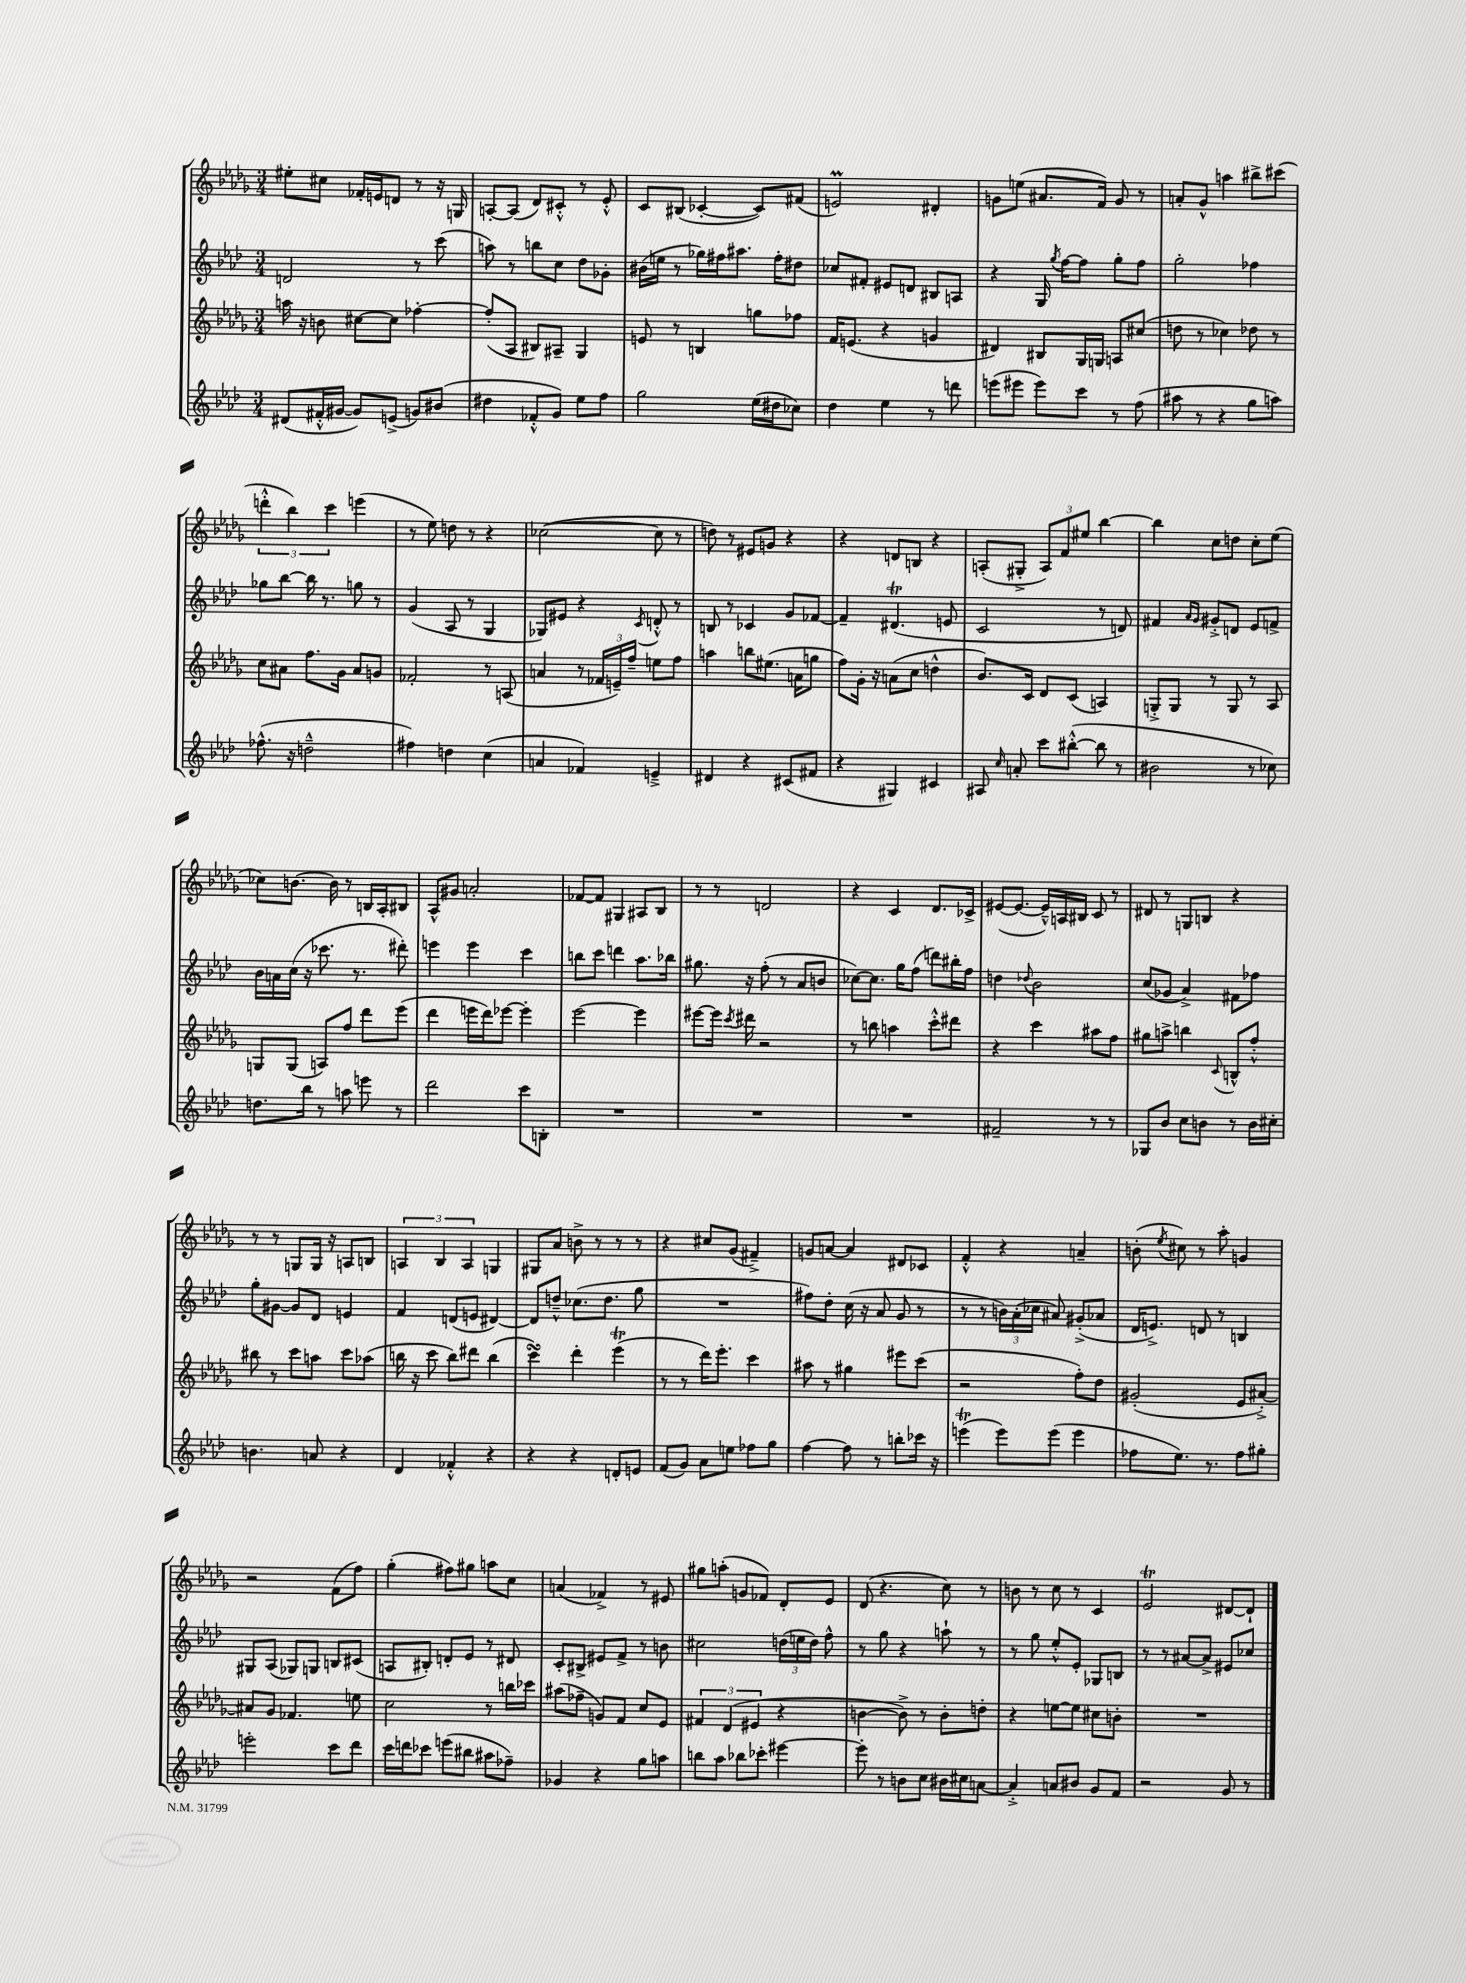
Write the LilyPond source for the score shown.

<<
\new StaffGroup <<
\new Staff = "s0" {
    \clef treble \key des \major \numericTimeSignature \time 3/4
    \autoBeamOff eis''8[-. cis''8] fes'16[-. e'16 d'8] r8 r16 g16 |
    a8[~-. a8]( des'8[) cis'8]-.-^ r8 ees'8-.-^ |
    c'8[ bis8]( ces'4~-. ces'8[) fis'8]( |
    e'2\prall) dis'4-. |
    g'8[ e''8]( ais'8.[ f'16]) g'8 r8 |
    a'8[-. ges'8]-^ a''4 bis''8[-> cis'''8]( |
    \tuplet 3/2 { d'''4-.-^ bes''4) c'''4 } e'''4( |
    r8 ees''8) d''8 r8 r4 |
    ces''2~( ces''8 r8 |
    d''8) r8 eis'8[ g'8] r4 |
    r4 d'8[ b8] r4 |
    a8[-.( gis8]-.-> \tuplet 3/2 { a8[) f'8 eis''8] } bes''4~ |
    bes''4 c''8[ d''8] c''8[-. ees''8]( |
    ces''8[) b'8.]~ b'16 r8 b16[ aes16-. bis8] |
    aes8[-^ gis'8] a'2-. |
    fes'8[~ fes'8] gis4 ais8[ bes8] |
    r8 r8 d'2 |
    r4 c'4 des'8.[ ces'16]-> |
    eis'8[~( eis'8.]~ eis'16[---^) a16 bis16] c'8 r8 |
    dis'8 r8 g8[ b8] r4 |
    r8 r8 g8[ g16] r16 a8[ b8] |
    \tuplet 3/2 { a4 bes4 a4 } g4 |
    gis8[ aes'8] b'8-> r8 r8 r8 |
    r4 cis''8[ ges'8]( fis'4--->) |
    g'8[ a'8]~ a'4 dis'8[ ces'8] |
    f'4-.-^ r4 a'4-- |
    b'8-.( \acciaccatura { ees''8 } cis''8) r8 aes''8-. g'4 |
    r2 f'8[( f''8]) |
    ges''4-.( fis''8[) gis''8] a''8[ c''8] |
    a'4( fes'4->) r8 eis'8 |
    gis''8[ a''8]-.( g'8[ fes'8]) des'8[-. ees'8] |
    des'8( r4. c''8) r8 |
    b'8 r8 c''8 r8 c'4 |
    ees'2\trill dis'8[~ dis'8]-! \bar "|." |
}
\new Staff = "s1" {
    \clef treble \key aes \major \numericTimeSignature \time 3/4
    \autoBeamOff d'2 r8 c'''8( |
    a''8) r8 b''8[ c''8] des''8[ ges'8]-. |
    bis'16[( e''16] r8 ges''16[) fis''16 ais''8.] fis''16[-. dis''8] |
    ces''8[ fis'8]-. eis'8[ d'8] bis8[ a8] |
    r4 g16 \acciaccatura { g''8 } f''16[~ f''8] g''8[-. f''8] |
    g''2-. fes''4 |
    ges''8[ bes''8]~ bes''16 r8. g''8 r8 |
    g'4( aes8 r8 g4 |
    ges8[) eis'8] r4 \acciaccatura { c'8 } d'8-.-^ r8 |
    b8 r8 ces'4 g'8[ fes'8]~ |
    fes'4-- dis'4.\trill( e'8 |
    c'2 r8 d'8) |
    fis'4 \grace { aes'16[ g'16] } gis'8[-.-> d'8] ees'8[ f'8]-> |
    bes'16[ a'16 c''16]( r16 ces'''8. r8. dis'''8-.) |
    e'''4 e'''4 c'''4 |
    b''8[ c'''8] d'''4 aes''8.[ bes''16] |
    gis''8. r16 f''8-.( r8 aes'8[ b'8] |
    ces''8[~) ces''8.] g''16[ f''8]( d'''8[) bis''16-. f''16] |
    d''4 \appoggiatura { des''8 } bes'2 |
    c''8[( ges'8] aes'4->) fis'8[ fes''8] |
    g''8[-. gis'8]~ gis'8[ des'8] e'4 |
    f'4 d'8[( e'8] dis'4~) |
    dis'8[ d''8]---^ ces''8.[( d''8.] g''8 |
    R2. |
    fis''8[) des''8]-. c''16( r16 aes'8 g'8 r8 |
    r8 r8 \tuplet 3/2 { b'16[) aes'16-.( ces''16] } ais'8) gis'8[-.->( aes'8] |
    des'16[ e'8.]->) d'8 r8 b4 |
    gis8[ aes8]( ges8[) g8] b8[ cis'8]( |
    a8[ bis8]-.) d'8[-. ees'8] r8 dis'8 |
    c'8[-. bis8]-> eis'8[ f'8]-> r8 b'8 |
    cis''2 \tuplet 3/2 { d''16[( e''16 d''16]) } f''8-^ |
    r8 g''8 r4 a''8-! r8 |
    r8 g''8 ees''8[-.-^ ees'8]-. ges8[ b8] |
    r8 r8 ais'8[~ ais'8]-> eis'8[ ces''8] \bar "|." |
}
\new Staff = "s2" {
    \clef treble \key des \major \numericTimeSignature \time 3/4
    \autoBeamOff a''16 r16 b'8 cis''8[~ cis''8] fes''4~-. |
    fes''8[-.( aes8] bis8[) ais8]-- ges4 |
    e'8 r8 b4 g''8[ fes''8] |
    f'16[ e'8.]( r4 g'4 |
    dis'4) bis8[ ges16 g16] a8[ cis''8]( |
    d''8 r8 ces''4) des''8 r8 |
    c''8[ ais'8] f''8.[ ges'16] ais'8[ g'8] |
    fes'2-. r8 a8( |
    a'4 r8 \tuplet 3/2 { fes'16[ e'16--) f''16]-- } e''8[ f''8] |
    a''4 b''8[ eis''8.]( a'16[ g''8] |
    f''8[) ges'16]-. r16 a'8[( c''8] d''4-^ |
    bes'8.[) c'16] des'8[ c'8]( a4) |
    g8[-.-> g8] r8 g8 r8 aes8 |
    g8[ g8]( a8[) f''8] des'''8[ ees'''8]( |
    des'''4 e'''16[ des'''16) ees'''8]~ ees'''4-. |
    ees'''2~ ees'''4 |
    eis'''8[~ eis'''16] \acciaccatura { c'''8 } dis'''16 r2 |
    r8 b''8 a''4 c'''8[-.-^ dis'''8] |
    r4 c'''4 ais''8[ f''8] |
    gis''8[ a''8]-> b''4 \appoggiatura { c'8 } b8[-^ f''8]-.-^ |
    bis''8 r8 c'''8[ a''8] c'''8[ aes''8]( |
    b''16 r16 c'''8 b''8[) dis'''8] b''4( |
    c'''4\turn) des'''4-. ees'''4\trill( |
    r8 r8 des'''16[) ees'''8.]-. c'''4 |
    ais''8 r8 gis''4 eis'''8[ c'''8]( |
    r2 f''8[-.) des''8] |
    gis'2-.( ees'8[ ais'8]~-.->) |
    ais'8[ ges'8] fes'4. e''8 |
    c''2 r8 b''16[ ces'''16] |
    ais''8[( fes''8]-- g'8[) f'8] c''8[ ees'8] |
    \tuplet 3/2 { fis'4 des'4( eis'4 } r4 |
    b'4~ b'8->) r8 b'8[-. d''8]-. |
    r4 e''8[~ e''8] cis''8[ b'8]-. |
    R2. \bar "|." |
}
\new Staff = "s3" {
    \clef treble \key aes \major \numericTimeSignature \time 3/4
    \autoBeamOff dis'8[( fis'16-.-^ gis'16]~ gis'8[) e'8]->( g'8[) bis'8]( |
    dis''4 fes'8[-.-^ g'8]) ees''8[ f''8] |
    g''2 ees''16[( dis''16 ces''8]) |
    des''4 ees''4 r8 d'''8 |
    e'''8[( eis'''8] eis'''8[) c'''8] r8 f''8( |
    ais''8 r8 r4 g''8[ a''8]) |
    fes''8.-^( r16 d''2---^ |
    fis''4) d''4 c''4( |
    a'4 fes'4) e'4---> |
    dis'4 r4 cis'8[( fis'8] |
    r4 gis4) cis'4 |
    ais8 \grace { c''16 } a'8-. c'''8[ bis''8]~-.-^( bis''8 r8 |
    bis'2 r8 ces''8) |
    d''8.[ bes''16] r8 a''8 e'''8 r8 |
    des'''2 c'''8[ b8]-. |
    R2. |
    R2. |
    R2. |
    fis'2-- r8 r8 |
    ges8[ bes'8] c''8[ b'8] r8 b'16[ cis''16]-. |
    b'4. a'8 r4 |
    des'4 fes'4-.-^ r4 |
    r4 r4 d'8[-. e'8] |
    f'8[( g'8]) aes'8[ e''8] fes''8[ g''8] |
    f''4~ f''8 r8 b''8[-. ces'''16] r16 |
    e'''4\trill( e'''8[) e'''8]( e'''4 |
    fes''8[ ees''8.]) r8. fes''8[ gis''8]-. |
    e'''2-. c'''8[ des'''8] |
    c'''16[ d'''16 ces'''8] e'''8[( bis''8] ais''8[ fes''8]--) |
    ges'4 r4 g''8[ a''8] |
    b''8[ aes''8] bes''8[ ces'''8]-. eis'''4~ |
    eis'''8-. r8 b'8[ c''8] bis'16[ cis''16 a'8]~ |
    a'4-.-> a'8[ bis'8] g'8[ f'8] |
    r2 g'8 r8 \bar "|." |
}
>>
>>
\layout { \context { \Score \remove "Bar_number_engraver" } }
